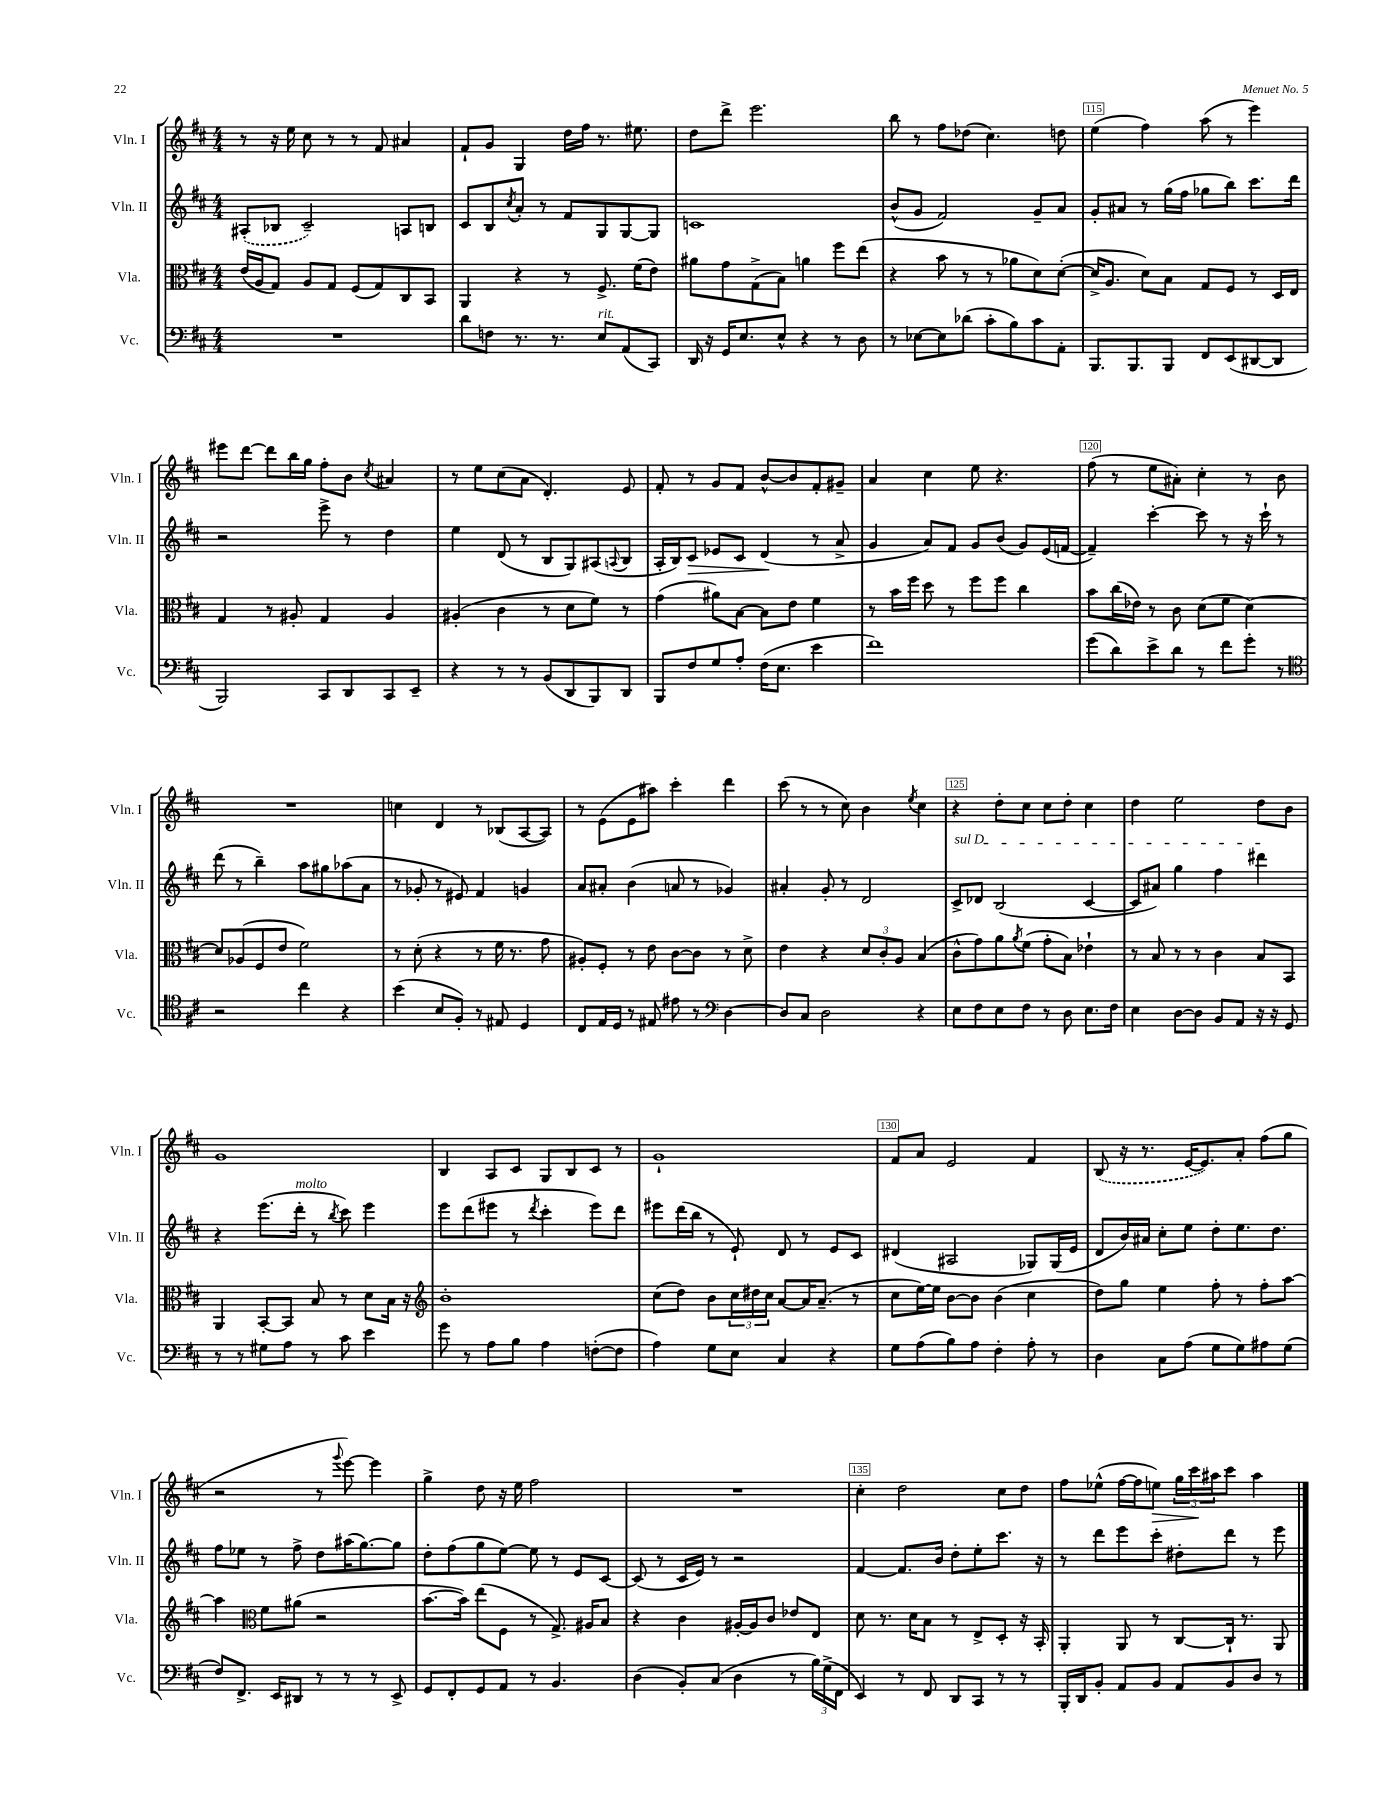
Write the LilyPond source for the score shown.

<<
\new StaffGroup <<
\new Staff = "s0" \with { instrumentName = "Vln. I" shortInstrumentName = "Vln. I" } {
    \clef treble \key d \major \numericTimeSignature \time 4/4
    r8 r16 e''16 cis''8 r8 r8 fis'8 ais'4 |
    fis'8-! g'8 g4 d''16 fis''16 r8. eis''8. |
    d''8 d'''8-> e'''2. |
    b''8 r8 fis''8 des''8( cis''4.) d''8 |
    e''4( fis''4) a''8( r8 e'''4) |
    eis'''8 d'''8~ d'''8 b''16 g''16 fis''8-. b'8 \acciaccatura { cis''8 } ais'4 |
    r8 e''8 cis''8( a'8 d'4.-.) e'8 |
    fis'8-. r8 g'8 fis'8 b'8~-^ b'8 fis'8-. gis'8-- |
    a'4 cis''4 e''8 r4. |
    fis''8( r8 e''8 ais'8-.) cis''4-. r8 b'8 |
    R1 |
    c''4 d'4 r8 bes8( a8~ a8) |
    r8 e'8( e'8 ais''8) cis'''4-. d'''4 |
    cis'''8( r8 r8 cis''8) b'4 \acciaccatura { e''8 } cis''4 |
    r4 d''8-. cis''8 cis''8 d''8-. cis''4 |
    d''4 e''2 d''8 b'8 |
    g'1 |
    b4 a8 cis'8 g8 b8 cis'8 r8 |
    g'1-! |
    fis'8 a'8 e'2 fis'4 |
    \once \slurDashed b8( r16 r8. e'16~ e'8.) a'8-. fis''8( g''8 |
    r2 r8 \appoggiatura { g'''8 } e'''8~) e'''4 |
    g''4-> d''8 r16 e''16 fis''2 |
    R1 |
    cis''4-. d''2 cis''8 d''8 |
    fis''8 ees''8-^( fis''16~ fis''16 e''8\>) \tuplet 3/2 { g''16 cis'''16\! ais''16 } cis'''8 ais''4 \bar "|." |
}
\new Staff = "s1" \with { instrumentName = "Vln. II" shortInstrumentName = "Vln. II" } {
    \clef treble \key d \major \numericTimeSignature \time 4/4
    \once \slurDashed ais8-.( bes8 cis'2--) a8 b8 |
    cis'8 b8 \acciaccatura { cis''8 } a'8-. r8 fis'8 g8 g8~ g8 |
    c'1 |
    b'8-^( g'8 fis'2) g'8-- a'8 |
    g'8-. ais'8 r8 g''16( fis''16 ges''8 b''8) cis'''8. d'''16 |
    r2 e'''8-> r8 d''4 |
    e''4 d'8( r8 b8 g8) ais8( \appoggiatura { a8 } b8 |
    a16-. b16) cis'8\> ees'8 cis'8 d'4\!( r8 a'8-> |
    g'4 a'8) fis'8 g'8 b'8( g'8) e'16( f'16~ |
    f'4--) cis'''4~-. cis'''8 r8 r16 cis'''16-! r8 |
    d'''8( r8 b''4--) a''8 gis''8 aes''8( a'8 |
    r8 ges'8-. r8 eis'8) fis'4 g'4 |
    a'8 ais'8-. b'4( a'8 r8 ges'4) |
    ais'4-. g'8-. r8 d'2 |
    \once \override TextSpanner.bound-details.left.text = \markup { \italic "sul D" } cis'8->\startTextSpan des'8 b2( cis'4~ |
    cis'8 ais'8) g''4 fis''4 dis'''4\stopTextSpan |
    r4 e'''8.( d'''16-.^\markup { \italic "molto" } r8 \acciaccatura { b''8 } cis'''8) e'''4 |
    e'''8 d'''8( eis'''8 r8 \acciaccatura { d'''8 } cis'''4-. eis'''8) d'''8 |
    eis'''8 d'''16( b''16 r8 e'8-!) d'8 r8 e'8 cis'8 |
    dis'4( ais2 ges8) ges16( e'16 |
    d'8 b'16) ais'16 cis''8-. e''8 d''8-. e''8. d''8. |
    fis''8 ees''8 r8 fis''8-> d''8 ais''16( g''8.~) g''8 |
    d''8-. fis''8( g''8 e''8~) e''8 r8 e'8 cis'8~ |
    cis'8( r8 cis'16 e'16) r8 r2 |
    fis'4~ fis'8. b'16 d''8-. e''8-. cis'''8. r16 |
    r8 d'''8 e'''8 cis'''8-. dis''8-. d'''8 r8 e'''8 \bar "|." |
}
\new Staff = "s2" \with { instrumentName = "Vla." shortInstrumentName = "Vla." } {
    \clef alto \key d \major \numericTimeSignature \time 4/4
    e'16( a16 g8) a8 g8 fis8( g8) cis8 b,8 |
    a,4 r4 r8 fis8.-> fis'16( e'8) |
    ais'8 g'8 g8->( b8) a'4 fis''8 e''8( |
    r4 b'8 r8 r8 aes'8 d'8) d'8~-.( |
    d'16-> a8. d'8) b8 g8 fis8 r8 d16 e16 |
    g4 r8 ais8-. g4 ais4 |
    ais4-.( cis'4 r8 d'8 fis'8) r8 |
    g'4( ais'8) b8~ b8 e'8 fis'4 |
    r8 b'16 fis''16 d''8 r8 fis''8 fis''8 cis''4 |
    b'8 cis''16( ees'16) r8 cis'8 d'8( fis'8 d'4~) |
    d'8 aes8( fis8 e'8 fis'2) |
    r8 d'8-.( r4 r8 fis'16 r8. g'8 |
    ais8-.) fis8-. r8 e'8 cis'8~ cis'8 r8 d'8-> |
    e'4 r4 \tuplet 3/2 { d'8 cis'8-. a8 } b4( |
    cis'8-^ g'8) a'8 \acciaccatura { a'8 } fis'8( g'8-. b8) ees'4-! |
    r8 b8 r8 r8 cis'4 b8 b,8 |
    a,4 b,8~-. b,8 b8 r8 d'8 b16 r16 |
    \clef treble b'1-. |
    cis''8( d''8) b'8 \tuplet 3/2 { cis''16 dis''16 cis''16 } a'8~ a'16 a'8.--( r8 |
    cis''8 e''16~) e''16 b'8~ b'8 b'4( cis''4 |
    d''8) g''8 e''4 fis''8-. r8 fis''8-. a''8~ |
    a''4 \clef alto fis'8 ais'8( r2 |
    b'8.~ b'16) e''8( fis8 r8 g8.->) ais16 b8 |
    r4 cis'4 ais16~-. ais16 cis'8 ees'8 e8 |
    d'8 r8. d'16 b8 r8 e8-> d8-. r16 b,16-. |
    a,4-. a,8 r8 cis8~ cis16-! r8. a,8 \bar "|." |
}
\new Staff = "s3" \with { instrumentName = "Vc." shortInstrumentName = "Vc." } {
    \clef bass \key d \major \numericTimeSignature \time 4/4
    R1 |
    d'8 f8 r8. r8. e8^\markup { \italic "rit." } a,8( cis,8) |
    d,16 r16 g,16 e8. e8-^ r4 r8 d8 |
    r8 ees8~ ees8 des'8( cis'8-. b8) cis'8 a,8-. |
    b,,8. b,,8. b,,8 fis,8 e,8( dis,8~ dis,8 |
    b,,2) cis,8 d,8 cis,8 e,8-- |
    r4 r8 r8 b,8( d,8 b,,8) d,8 |
    b,,8 fis8 g8 a8-. fis16( e8. e'4 |
    fis'1) |
    g'8( d'8) e'8-> d'8 r8 fis'8 g'8-. r8 |
    \clef tenor r2 cis''4 r4 |
    b'4( b8 fis8-.) r8 eis8 d4 |
    cis8 e16 d16 r8 eis8 eis'8 r8 \clef bass d4~ |
    d8 cis8 d2 r4 |
    e8 fis8 e8 fis8 r8 d8 e8. fis16 |
    e4 d8~ d8 b,8 a,8 r16 r16 g,8 |
    r8 r8 gis8 a8 r8 cis'8 e'4 |
    g'8 r8 a8 b8 a4 f8~-.( f8 |
    a4) g8 e8 cis4 r4 |
    g8 a8( b8) a8 fis4-. a8-. r8 |
    d4 cis8 a8( g8 g8) ais8 g8( |
    fis8) fis,8.-> e,16 dis,8 r8 r8 r8 e,8-> |
    g,8 fis,8-. g,8 a,8 r8 b,4. |
    d4( b,8-.) cis8( d4 r8 \tuplet 3/2 { b16) g16->( fis,16 } |
    e,4) r8 fis,8 d,8 cis,8 r8 r8 |
    b,,16-. d,16 b,8-. a,8 b,8 a,8 b,8 d8 r8 \bar "|." |
}
>>
>>
\layout { \context { \Score currentBarNumber = #111 \override BarNumber.break-visibility = ##(#f #t #t) barNumberVisibility = #(every-nth-bar-number-visible 5) \override BarNumber.stencil = #(make-stencil-boxer 0.1 0.3 ly:text-interface::print) } }
